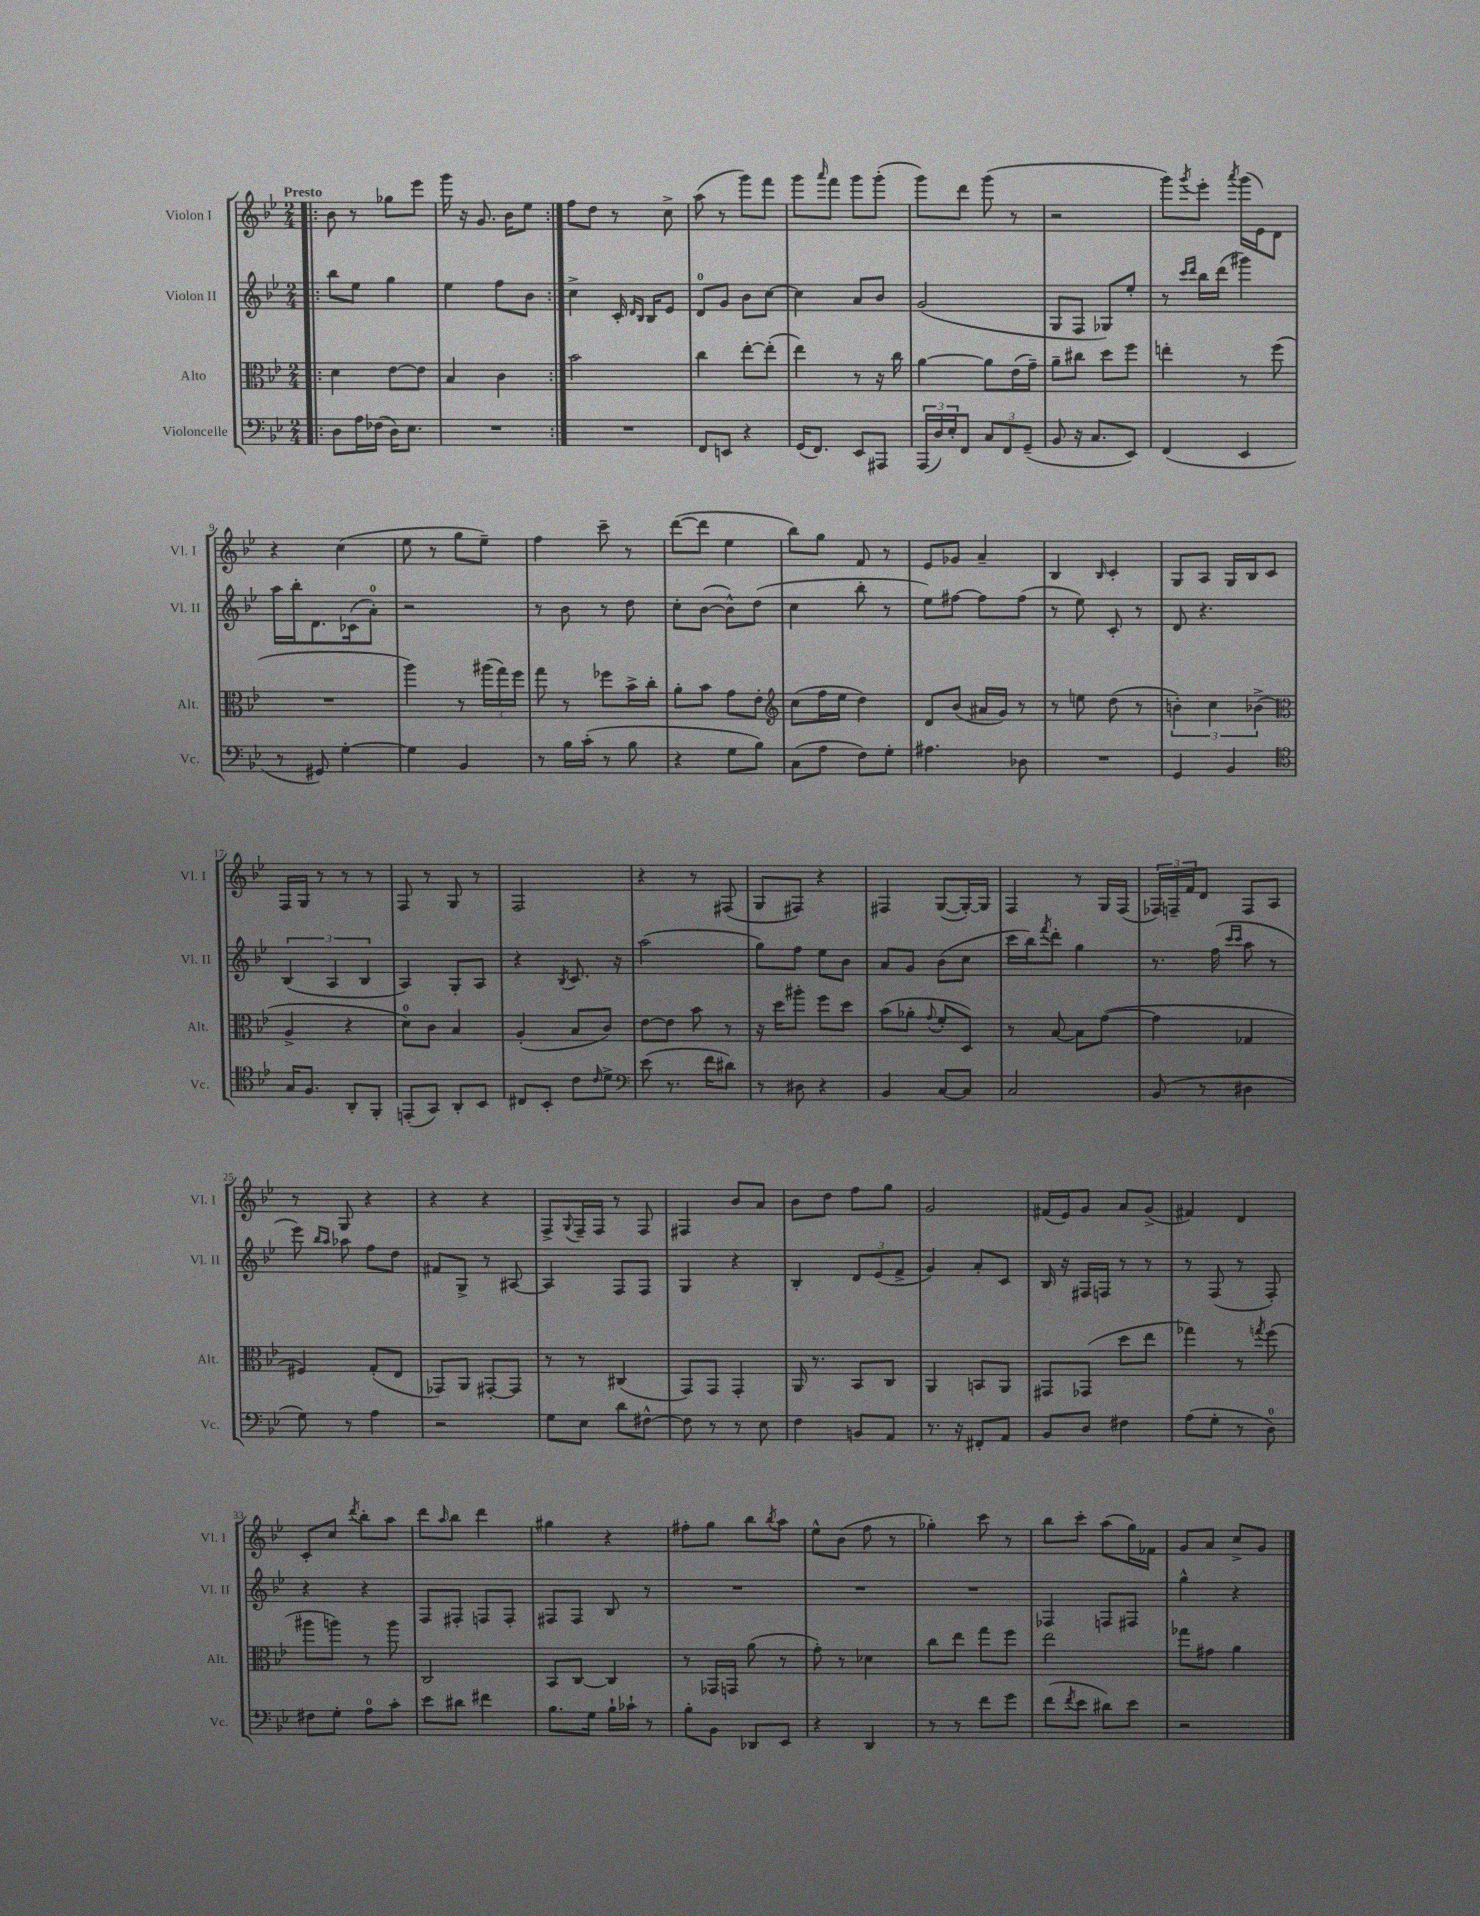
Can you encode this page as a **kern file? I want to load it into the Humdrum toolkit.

**kern	**kern	**kern	**kern
*part4	*part3	*part2	*part1
*staff4	*staff3	*staff2	*staff1
*I"Violoncelle	*I"Alto	*I"Violon II	*I"Violon I
*I'Vc.	*I'Alt.	*I'Vl. II	*I'Vl. I
*clefF4	*clefC3	*clefG2	*clefG2
*k[b-e-]	*k[b-e-]	*k[b-e-]	*k[b-e-]
*M2/4	*M2/4	*M2/4	*M2/4
=1!|:	=1!|:	=1!|:	=1!|:
!	!	!	!LO:TX:a:B:t=Presto
8D\L	4d\	8bb-\L	8b-\
16A\L	.	8ee-\J	8r
(16F-X\JJ	.	.	.
16D\KL)	[8e-\L	4gg\	8gg-X\L
8.E-\J	.	.	.
.	8e-\J]	.	8eee-\J
=2	=2	=2	=2
2r	4B-/	4ee-\	16ggg\
.	.	.	16r
.	.	.	8.g/
.	4c\	8ff\L	.
.	.	.	16b-\KL
.	.	8b-\J	8ee-\J
=3:|!	=3:|!	=3:|!	=3:|!
2r	2b-\	4cc^\	8ff\L
.	.	.	8dd\J
.	.	16c'/	8r
.	.	16qqd/LL	.
.	.	16qqB-/JJ	.
.	.	16B-/KL	.
.	.	8e-/J	8cc^\
=4	=4	=4	=4
8FF/L	4cc\	8d/L	(8aa\
8EEn/J	.	8g/J	8r
4r	[8ee-'\L	8b-\L	8ggg\L)
.	(8ee-'\J]	[8cc\J	8fff\J
=5	=5	=5	=5
(16GG/KL	4ee-\)	4cc\]	8ggg\L
8.FF/J)	.	.	.
.	.	.	16qqaaa/
.	.	.	8fff\J
8EE-/L	8r	8a/L	8ggg\L
8AAA#X/J	16r	8b-/J	(8ggg'\J
.	16cc\	.	.
=6	=6	=6	=6
(24AAA/LL	[4a\	(2g/	8ggg\L)
24D/)	.	.	.
24E-'/J	.	.	.
8FF/J	.	.	8ddd\J
12C/L	8a\L]	.	(8ggg\
12FF/	.	.	.
.	(16e-\L	.	8r
(12GG~/J	.	.	.
.	16g~\JJ)	.	.
=7	=7	=7	=7
8BB-/	8a~\L	8G/L	2r
16r	8cc#X\J	8F/J	.
8.C/L	.	.	.
.	8dd\L	8G-X/L)	.
8EE-/J)	8ff\J	8ee-'/J	.
=8	=8	=8	=8
(4FF/	4een'\	8r	8ggg\L)
.	.	16qqccc/LL	.
.	.	16qqddd/JJ	8qggg/
.	.	16bb-\LL	8eee-'\J
.	.	(16ddd\JJ	.
.	.	.	8qaaa/
4EE-/	8r	4ggg#X\)	(16ggg\LL
.	.	.	16e-\J)
.	(8ff\	.	8d\J
!!LO:LB:g=z
=9	=9	=9	=9
8r	2r	16aa\LL	4r
.	.	16bb-'\J	.
8GG#X/)	.	8.d\	.
[4G'\	.	.	(4cc\
.	.	(16c-X\k	.
.	.	8a'\J)	.
=10	=10	=10	=10
4G\]	4aa\)	2r	8ee-\
.	.	.	8r
4BB-/	8r	.	8gg\L
.	(24aa#X\LL	.	8ee-~\J)
.	24gg\)	.	.
.	24ff\JJ	.	.
=11	=11	=11	=11
8r	8gg\	8r	4ff\
16B-\LL	8r	8b-\	.
(16c'\JJ	.	.	.
8r	8ff-X\L	8r	8ccc~\
8B-\	16b-^\L	8dd\	8r
.	16cc'\JJ	.	.
=12	=12	=12	=12
4r	8a'\L	8cc'\L	([8ddd\L
.	8b-\J	([8b-\J	8ddd\J]
8G\L	8g\L	8b-^^\L])	4ee-\
8B-\J)	8e-'\J	(8dd\J	.
=13	=13	=13	=13
*	*clefG2	*	*
(8C\L	(8cc\L	4cc\	8bb-\L)
8A\J	16ff\L	.	8gg\J
.	16ee-\JJ	.	.
8F\L)	4dd\)	8bb-'\	8f/
8G'\J	.	8r	8r
=14	=14	=14	=14
4.A#X\	8d/L	8ee-\L)	8e-/L
.	(8b-/J	[8ff#X\J	8g-X/J
.	16a#X/LL	8ff#\L]	4a~/
.	16g/JJ)	.	.
8D-X\	8r	(8ff#\J	.
=15	=15	=15	=15
2r	8r	8r	4B-/
.	8een\	8ee-\)	.
.	.	.	16qqB-/
.	(8dd\	8c'/	4c'/
.	8r	8r	.
=16	=16	=16	=16
4GG/	6bn'\)	8d/	8G/L
.	.	4.r	8A/J
.	6cc\	.	.
4BB-/	.	.	16G/LL
.	.	.	16B-/J
.	(6b-X^\	.	.
.	.	.	8c/J
!!LO:LB:g=z
=17	=17	=17	=17
*clefC4	*clefC3	*	*
16G/KL	4A^/	(6B-/	16F/LL
8.F/J	.	.	16G/JJ
.	.	.	8r
.	.	6A/	.
8AA'/L	4r	.	8r
.	.	6B-/	.
8FF'/J	.	.	8r
=18	=18	=18	=18
(8EEn'/L	8d\L)	4A/)	8F/
8GG/J)	8c\J	.	8r
8AA'/L	4B-/	8G'/L	8G/
8BB-/J	.	8A/J	8r
=19	=19	=19	=19
8C#X/L	(4A'/	4r	2F/
8BB-'/J	.	.	.
.	.	8qB-/	.
8c\L	8B-/L	8.c/	.
16qqc/	.	.	.
8d^\J	8c/J)	.	.
.	.	16r	.
=20	=20	=20	=20
*clefF4	*	*	*
(8e-\	[8e-\L	(2aa\	4r
8.r	8e-\J]	.	.
.	8b-\	.	8r
16f\KL	.	.	.
8d#X\J)	8r	.	(8F#X/
=21	=21	=21	=21
8r	16r	8gg\L)	8G/L
.	16dd\KL	.	.
8D#X\	8aa#X'\J	8ff\J	8F#X/J)
4r	8ff\L	8ee-\L	4r
.	8dd\J	8b-\J	.
=22	=22	=22	=22
4BB-/	(8b-\L	8a/L	4F#X/
.	8a-X'\J	8g/J	.
.	8qqg/	.	.
[8C/L	8f'/L	(8b-\L	([8G/L
8C/J]	8D/J)	8cc\J	16G'/L_)
.	.	.	16G/JJ]
=23	=23	=23	=23
2C/	8r	16ccc\LL	4F/
.	.	16bb-\J)	.
.	.	8qfff/	.
.	[8B-/	8ddd'\J	.
.	8B-\L]	4gg\	8r
.	([8g\J	.	16G/LL
.	.	.	(16F/JJ
=24	=24	=24	=24
(8BB-/	4g\]	8.r	24F-X/LL)
.	.	.	24Fn~/
.	.	.	24f/J
8r	.	.	8d/J
.	.	(16ff\	.
.	.	16qqccc/LL	.
.	.	16qqccc/JJ	.
4D#X\	4G-X/	8aa\	8F/L
.	.	8r	8A/J
!!LO:LB:g=z
=25	=25	=25	=25
8G\)	4F#X/)	8eee-\)	8r
.	.	16qqbb-/LL	.
.	.	16qqaa/JJ	.
8r	.	8aa-X\	8G/
4A\	(8G'/L	8ff\L	4r
.	8E-/J	8dd\J	.
=26	=26	=26	=26
2r	8GG-X/L)	8f#X/L	4r
.	8AA/J	8G^/J	.
.	[8GG#X'/L	8r	4r
.	8GG#/J]	[8A#X/	.
=27	=27	=27	=27
8G\L	8r	4A#/]	8F^/L
.	.	.	8qqG/
8E-\J	8r	.	16F~/L
.	.	.	16F/JJ
8d\L	(4C#X/	8F/L	8r
[8F#X^^\J	.	8F/J	8F/
=28	=28	=28	=28
8F#\]	8GG/L)	4G/	4F#X/
8r	8GG/J	.	.
8r	4GG'/	4r	8b-/L
8E-\	.	.	8a/J
=29	=29	=29	=29
4F\	16AA/	4B-'/	8b-\L
.	8.r	.	.
.	.	.	8dd\J
8BBn/L	8BB-/L	12d/L	8ff\L
.	.	(12e-/	.
8AA/J	8C/J	.	8gg\J
.	.	12f^/J	.
=30	=30	=30	=30
8.r	4AA/	4g/)	2g/
16r	.	.	.
8FF#X'/L	8BBn/L	8a'/L	.
8AA/J	8AA/J	8c/J	.
=31	=31	=31	=31
8BB-/L	8GG#X/L	16B-/	(16f#X/LL
.	.	16r	16e-/J)
8D/J	(8GG-X/J	16F#X/LL	8g/J
.	.	16Fn/JJ	.
4F#X\	8dd\L	8r	8a/L
.	8ee-\J	8r	(8g^/J
=32	=32	=32	=32
(8A\L	4gg-X\)	8r	4f#X/)
8G'\J	.	(8F/	.
8r	8r	8r	4d/
.	8qggn/	.	.
8D\)	(8ff\	8F'/)	.
!!LO:LB:g=z
=33	=33	=33	=33
8F#X\L	8aa#X\L	4r	8c'/L
8G'\J	8aan\J)	.	8cc/J
.	.	.	8qddd/
8A\L	8r	4r	8bb-'\L
8c'\J	8aa\	.	8aa\J
=34	=34	=34	=34
8e-\L	2C/	8F/L	8ddd\L
.	.	.	16qqaa/
8d#X\J	.	8F#X'/J	8bb-\J
4f#X\	.	8Fn/L	4ddd\
.	.	8F'/J	.
=35	=35	=35	=35
8.B-\L	8BB-/L	8F#X/L	4gg#X\
.	[8C/J	8F#/J	.
16G\Jk	.	.	.
16B-`\LL	4C/]	8B-/	4r
16c-X`\JJ	.	.	.
8r	.	8r	.
=36	=36	=36	=36
8B-'\L	8r	2r	8ff#X'\L
8BB-\J	16GG-X/LL	.	8gg\J
.	16GGn/JJ	.	.
8DD-X/L	(8a\	.	8bb-\L
.	.	.	8qbb-/
8EE-/J	8r	.	8aa\J
=37	=37	=37	=37
4r	8g'\)	2r	8ee-^^\L
.	8r	.	(8b-\J
4DD/	4d-X\	.	8ff\
.	.	.	8r
=38	=38	=38	=38
8r	8cc\L	2r	4gg-X'\)
8r	8ee-\J	.	.
8f\L	8gg\L	.	8ccc\
8g\J	8ff\J	.	8r
=39	=39	=39	=39
(8f\L	2ee-\	4F-X/	8bb-\L
8qf/	.	.	.
8e-\J	.	.	8ccc'\J
8d#X\L)	.	8Fn/L	(8aa\L
8e-\J	.	8F#X/J	16gg\L)
.	.	.	16f-X\JJ
=40	=40	=40	=40
2r	8gg-X\L	4gg^^\	8g/L
.	8g#X\J	.	8a/J
.	4a\	4r	8cc^/L
.	.	.	8g/J
==	==	==	==
*-	*-	*-	*-
